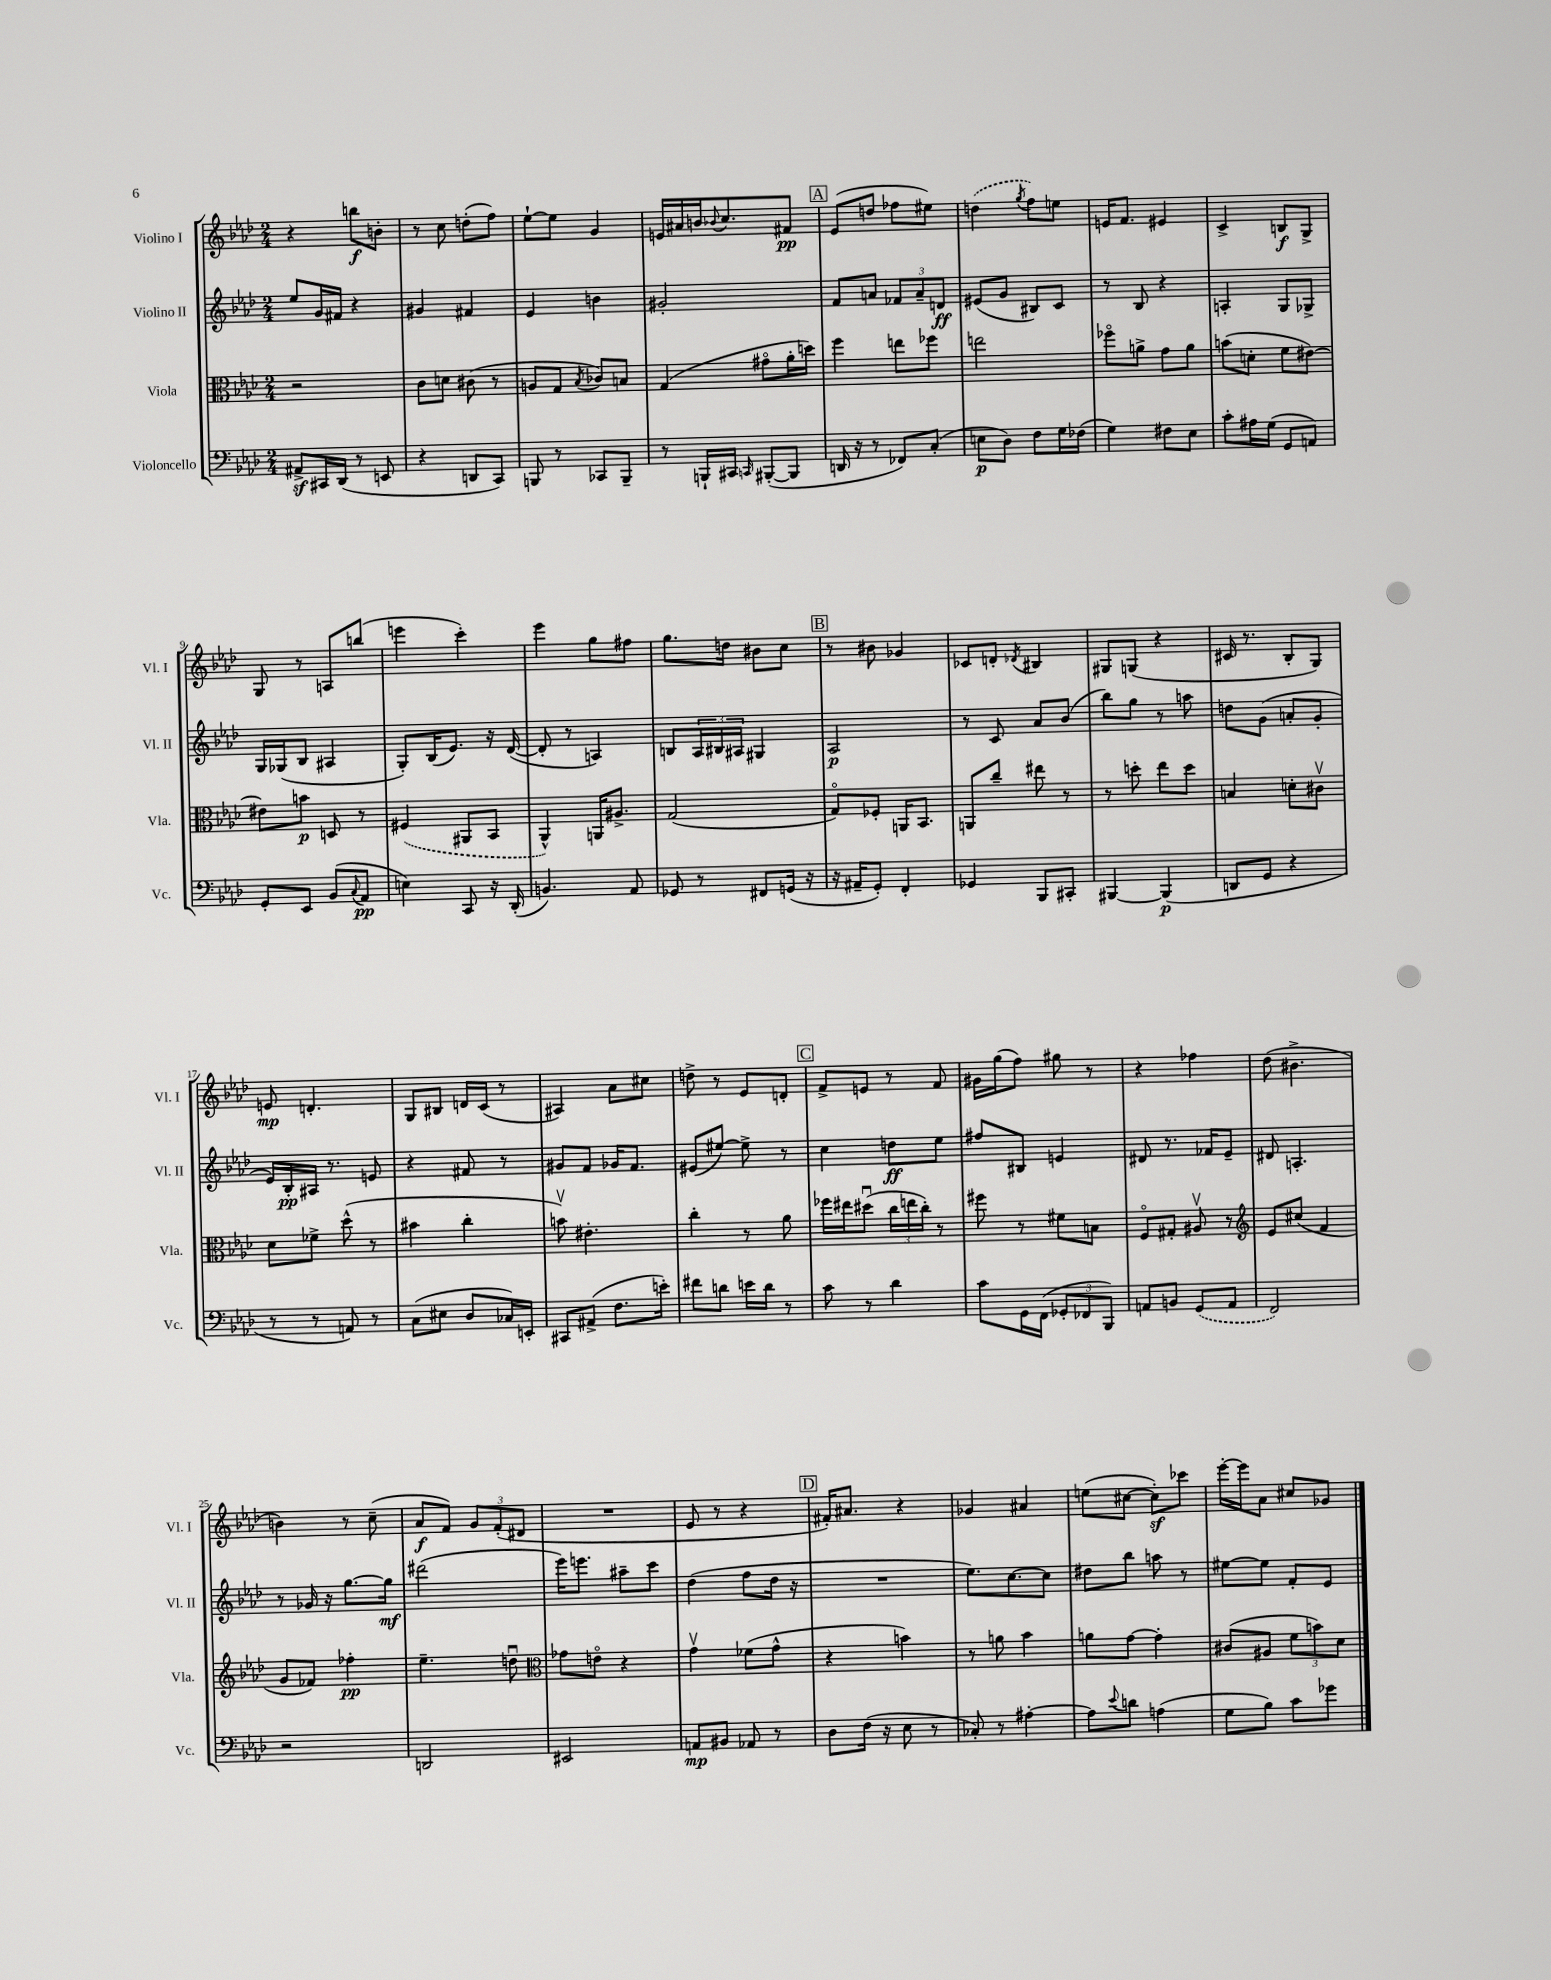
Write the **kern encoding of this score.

**kern	**kern	**kern	**kern
*staff4	*staff3	*staff2	*staff1
*clefF4	*clefC3	*clefG2	*clefG2
*k[b-e-a-d-]	*k[b-e-a-d-]	*k[b-e-a-d-]	*k[b-e-a-d-]
*M2/4	*M2/4	*M2/4	*M2/4
8AA#^	2r	8ee-	4r
16CC#	.	16g	.
(16DD-	.	16f#	.
8r	.	4r	8bb
8EE	.	.	8b'
=	=	=	=
4r	8c	4g#	8r
.	8d	.	8cc
8DD	(8c#	4f#	(8dd'
8CC)	8r	.	8ff)
=	=	=	=
8BBB	8A	4e-	[8ee-`
8r	8G	.	8ee-]
.	8qB-	.	.
8CC-	8c-)	4b	4g
8BBB~	8B	.	.
=	=	=	=
8r	(4G	2g#'	16e
.	.	.	16a#
16BBB`	.	.	16b
.	.	.	8qqb-
16CC#	.	.	8.cc
16qqCC	.	.	.
([8BBB#'	8g#o	.	.
8BBB#]	16a-'	.	8f#
.	16dd)	.	.
=	=	=	=
16DD	4ff	8f	(8e-
16r	.	.	.
8r	.	8a	8dd
8FF-)	8ee	12f-	8ff-
.	.	12a~	.
(8C'	8ff-	.	8ee#)
.	.	12d	.
=	=	=	=
8E	2ee	(8e#	(4dd
8D-)	.	8g	.
.	.	.	8qgg
8F	.	8B#)	8ff)
16G	.	8c	8ee
(16F-	.	.	.
=	=	=	=
4G)	8ff-o	8r	16e
.	.	.	8.f
.	8a^	8B-	.
8F#	8g	4r	4e#
8E-	8a	.	.
=	=	=	=
8c'	(8b	4A'	4c^
16A#	8d'	.	.
(16G	.	.	.
8GG	8f	8G	8B
8AA)	[8e#)	8G-^	8G^
=	=	=	=
8GG'	8e#]	16G	8G
.	.	(16G-	.
8EE-	8b	8B-	8r
(8BB-	8D	4A#	8A
8qqC	.	.	.
8AA-	8r	.	(8bb
=	=	=	=
4E)	(4F#	8G')	4eee
.	.	(16B-	.
.	.	8.e-)	.
8CC	8AA#	.	4ccc')
16r	8BB-	16r	.
(16DD-'	.	([16d-	.
=	=	=	=
4.BB)	4AA-^^)	8d-']	4eee-
.	.	8r	.
.	16AA	4A)	8gg
.	8.A#^	.	.
8AA-	.	.	8ff#
=	=	=	=
8GG-	(2G	8B	8.gg
8r	.	24A-	.
.	.	24B#	.
.	.	.	16dd
.	.	24A#	.
8FF#	.	4G#	8b#
(16GG	.	.	8cc
16r	.	.	.
=	=	=	=
16r	8Go)	2A-	8r
16AA#~	.	.	.
8GG')	8F-'	.	8b#
4FF'	16AA	.	4g-
.	8.BB-	.	.
=	=	=	=
4GG-	8AA	8r	8c-
.	8cc~	8c	8d'
.	.	.	8qd-
8BBB-	8ee#	8a-	4B#
8CC#'	8r	(8b-	.
=	=	=	=
[4BBB#	8r	8bb-)	8G#
.	8dd'	8gg	(8G
(4BBB#]	8ee-	8r	4r
.	8dd	8aa	.
=	=	=	=
8DD	4B	8dd	16c#
.	.	.	8.r
8GG	.	(8g	.
4r	8d'	8a'	8B-'
.	8c#v	8g'	8G)
=	=	=	=
8r	8d-	16e-)	8e
.	.	16B-'	.
8r	8f-^	16A#	4.d'
.	.	8.r	.
8AA)	(8dd-^^	.	.
8r	8r	8e	.
=	=	=	=
(8C	4b#	4r	8G
8E#	.	.	8B#
8D-	4cc'	8f#	16d
.	.	.	(16c
16C-)	.	8r	8r
16EE'	.	.	.
=	=	=	=
8CC#	8bv)	8g#	4A#)
(8AA#^	4.e#'	8f	.
8.F	.	16g-	8a-
.	.	8.f	.
.	.	.	8cc#
16e')	.	.	.
=	=	=	=
8f#	4cc'	(8e#	8dd^
8d	.	[8ee#)	8r
16e	8r	8ee#^]	8e-
16d	.	.	.
8r	8a-	8r	8d'
=	=	=	=
8c	16ff-	4cc	8f^
.	16ee#	.	.
8r	(8dd#u	.	8e
4d-	24cc	8dd	8r
.	24ee	.	.
.	24cc')	.	.
.	8r	8ee-	8f
=	=	=	=
8c	8ff#	8ff#	16g#
.	.	.	(16gg
16GG	8r	8B#	8ff)
(16FF	.	.	.
12GG-'	8f#	4e	8gg#
12FF-	.	.	.
.	8B	.	8r
12BBB-)	.	.	.
=	=	=	=
8AA	8Fo	8d#	4r
8BB	8G#'	8.r	.
(8GG	8A#v	.	4ff-
.	.	16f-	.
8AA	8r	8e-~	.
=	=	=	=
*	*clefG2	*	*
2FF)	8e-	8d#	(8dd-
.	(8cc#	4.A'	4.b#^
.	4f	.	.
=	=	=	=
2r	8g	8r	4b)
.	8f-)	16g-	.
.	.	16r	.
.	4ff-'	[8.gg	8r
.	.	.	(8cc~
.	.	16gg]	.
=	=	=	=
2DD	4.ee-~	(2ddd#	8a-
.	.	.	8f)
.	.	.	12g
.	.	.	(12f'
.	8ddu	.	.
.	.	.	12d#
=	=	=	=
*	*clefC3	*	*
2EE#	8g-	16eee-)	2r
.	.	8.eee	.
.	8eo	.	.
.	4r	8aa#~	.
.	.	8ccc	.
=	=	=	=
8AA	4gv	(4dd-	8e-
8BB#	.	.	8r
8AA-	(8f-	8ff	4r
8r	8g^^	16dd-	.
.	.	16r	.
=	=	=	=
8D-	4r	2r	16f#')
.	.	.	8.a#
(16F	.	.	.
16r	.	.	.
8E-	4b)	.	4r
8r	.	.	.
=	=	=	=
8C-')	8r	8.ee-)	4g-
8r	8a	.	.
.	.	[8.cc	.
[4A#'	4b-	.	4a#
.	.	8cc]	.
=	=	=	=
8A#]	8a	8dd#	(8ee
8qqe-	.	.	.
8d	[8g	8bb-	[8cc#
(4A	4g']	8aa	8cc#'])
.	.	8r	8ccc-
=	=	=	=
8G	(8c#	[8ee#	[16eee-'
.	.	.	16eee-]
8B-)	8A#	8ee#]	8a-
8c	12f	8f'	8cc#
.	12b)	.	.
8g-	.	8e-	8g-
.	12d-	.	.
==	==	==	==
*-	*-	*-	*-
